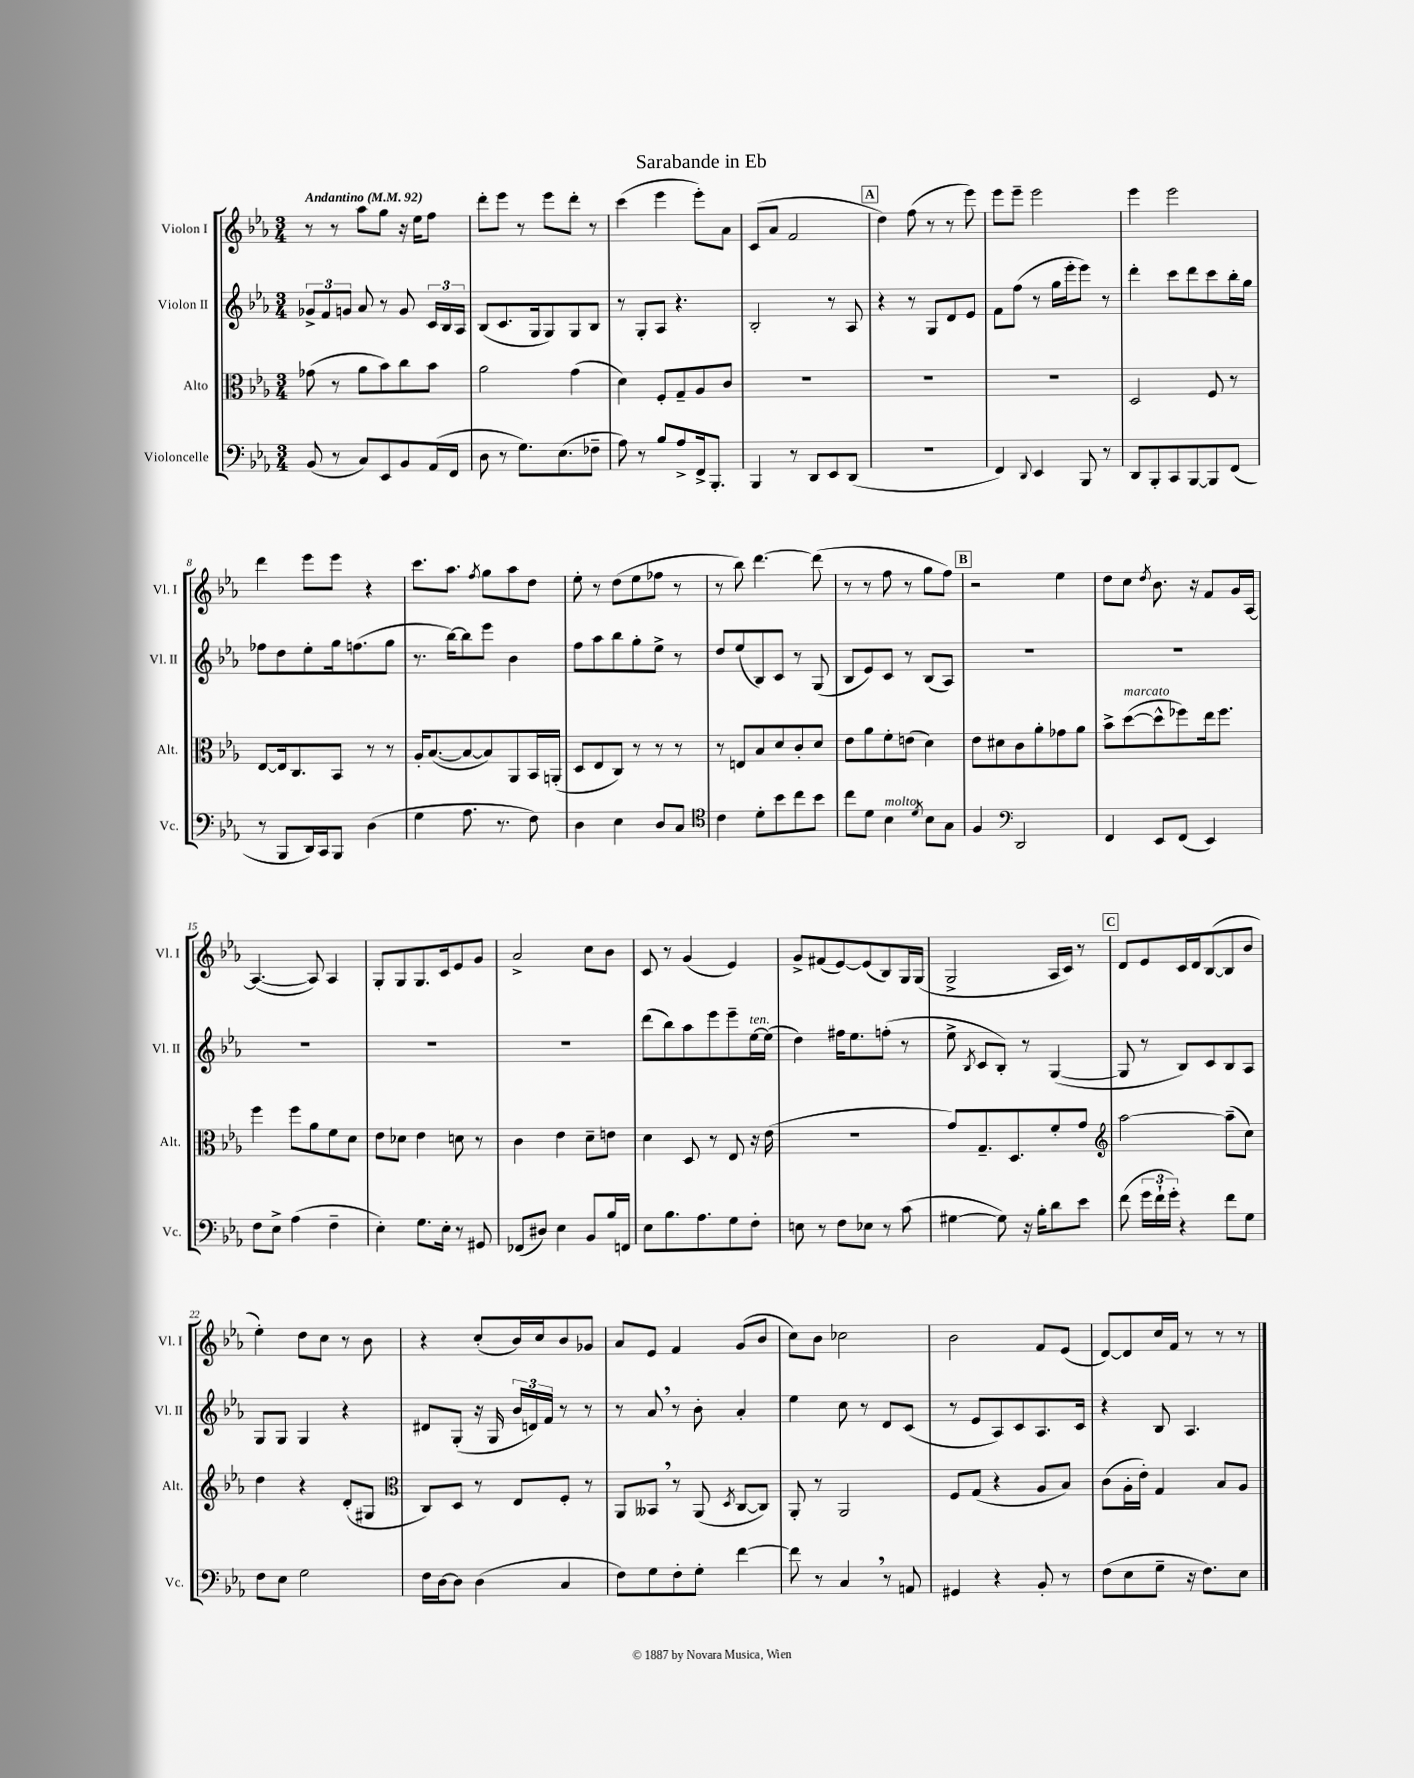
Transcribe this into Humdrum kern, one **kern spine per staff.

**kern	**kern	**kern	**kern
*staff4	*staff3	*staff2	*staff1
*clefF4	*clefC3	*clefG2	*clefG2
*k[b-e-a-]	*k[b-e-a-]	*k[b-e-a-]	*k[b-e-a-]
*M3/4	*M3/4	*M3/4	*M3/4
*MM92	*MM92	*MM92	*MM92
(8BB-	(8g-	12g-^	8r
.	.	12f	.
8r	8r	.	8r
.	.	12g	.
8C)	8a-	8a-	8aa-
8EE-	8b-)	8r	8gg
8BB-	8cc	8g	16r
.	.	.	16ee-
(16AA-	8b-	24c	8ff
.	.	24B-	.
16FF	.	.	.
.	.	24A-	.
=	=	=	=
8D	2a-	(8B-	8ddd'
8r	.	8.c	8eee-
8.G)	.	.	8r
.	.	16G	.
.	.	8G)	8eee-
(8.E-	.	.	.
.	(4g	8G	8ddd'
8F-~	.	8B-	8r
=	=	=	=
8A-)	4d)	8r	(4ccc
8r	.	8G'	.
8B-	8F'	8A-	4eee-
8A-^	8G~	4.r	.
16FF^	8A-	.	8eee-')
8.BBB-'	.	.	.
.	8c	.	8a-
=	=	=	=
4BBB-	2.r	2B-'	(8c
.	.	.	8a-
8r	.	.	2f
8DD	.	.	.
8EE-	.	8r	.
(8DD	.	8A-	.
=	=	=	=
2.r	2.r	4r	4dd)
.	.	8r	(8ff
.	.	8G	8r
.	.	8d	8r
.	.	8e-	8eee-)
=	=	=	=
4FF)	2.r	8f	8eee-
.	.	(8ff	8eee-~
8qqDD	.	.	.
4EE-	.	8r	2eee-
.	.	16gg	.
.	.	16eee-'	.
8BBB-	.	8eee-)	.
8r	.	8r	.
=	=	=	=
8DD	2D	4ddd'	4eee-
8BBB-'	.	.	.
8CC	.	8ccc	2eee-
[8BBB-	.	8ddd	.
8BBB-]	8F	8ccc	.
(8FF	8r	16bb-'	.
.	.	16gg	.
=	=	=	=
8r	[8E-	8ff-	4ddd
8BBB-	16E-]	8dd	.
.	8.C	.	.
16DD)	.	8ee-'	8eee-
16CC	.	.	.
8BBB-	8BB-	16gg	8eee-
.	.	(8.ff	.
(4D	8r	.	4r
.	8r	8gg	.
=	=	=	=
4G	16A-'	8.r	8.ccc
.	([8.B-	.	.
.	.	[16bb-)	8.aa-
8.A-	8B-_	8bb-]	.
.	.	.	8qff
.	8B-])	8eee-	8gg
8.r	.	.	.
.	8AA-	4b-	8aa-
8F)	16BB-	.	8dd
.	(16AA'	.	.
=	=	=	=
4D	8D	8ff	8ee-'
.	8E-	8aa-	8r
4E-	8C)	8bb-	(8dd
.	8r	8gg'	8ee-
8D	8r	8ee-^	8ff-
8C	8r	8r	8r
=	=	=	=
*clefC4	*	*	*
4c	8r	8dd	8r
.	8E	(8ee-	8bb-)
8d'	8B-	8B-)	[4.ddd
8b-	8d	8c	.
8cc	8c'	8r	.
8b-	8d	(8G	(8ddd]
=	=	=	=
8cc	8e-	8B-	8r
8d	8a-	8e-)	8r
4B-	8f'	8c	8ff
.	(8e	8r	8r
8qd	.	.	.
8B-	4d)	(8B-	8gg
8G	.	8A-)	8ff)
=	=	=	=
4F	8e-	2.r	2r
.	8d#	.	.
*clefF4	*	*	*
2DD	8c	.	.
.	8a-'	.	.
.	8g-	.	4ee-
.	8a-	.	.
=	=	=	=
4FF	8b-^	2.r	8dd
.	([8dd	.	8cc
.	.	.	8qdd
8EE-	8dd^^]	.	8.b-
(8FF	8ff-)	.	.
.	.	.	16r
4EE-)	16ee-	.	8f
.	8.ff-	.	.
.	.	.	16g
.	.	.	[16A-
=	=	=	=
8F	4ff	2.r	(4.A-_
8E-^	.	.	.
(4A-	8ff	.	.
.	8a-	.	8A-])
4F~	8f	.	4A-
.	8d	.	.
=	=	=	=
4E-')	8e-	2.r	8G'
.	8d-	.	8G
8.G	4e-	.	8.G
16E-'	.	.	16c
8r	8d	.	8e-
8GG#	8r	.	8g
=	=	=	=
(8FF-	4c	2.r	2a-^
8D#)	.	.	.
4E-	4e-	.	.
8BB-	8d~	.	8cc
16B-	8e	.	8b-
16FF	.	.	.
=	=	=	=
8E-	4d	(8ddd	8c
8.B-	.	8bb-)	8r
.	8D	8aa-	(4g
8.A-	.	.	.
.	8r	8eee-	.
8G	8E-	8eee-~	4e-)
8F'	16r	[16ee-	.
.	(16e-	(16ee-]	.
=	=	=	=
8E	2.r	4dd)	8g^
8r	.	.	(8f#
8F	.	16ff#	[8e-)
.	.	8.ee-	.
8E-	.	.	(8e-]
8r	.	(8ff'	8B-)
(8c	.	8r	16G
.	.	.	(16G
=	=	=	=
[4G#	8g)	8ee-^	2G^
.	.	8qB-	.
.	8.G~	8c	.
8G#])	.	8B-')	.
.	8.D	.	.
16r	.	8r	.
16B-'	.	.	.
8d	8f'	([4G	16A-
.	.	.	16c)
8e-	8g	.	8r
=	=	=	=
*	*clefG2	*	*
(8f	[2aa-	8G]	8d
24g	.	8r	8e-
24f`	.	.	.
24g')	.	.	.
4r	.	8B-)	16c
.	.	.	16d
.	.	8c	([8B-
8f	(8aa-~]	8B-	8B-]
8G	8cc)	8A-	8b-
=	=	=	=
8F	4dd	8G	4ee-')
8E-	.	8G	.
2G	4r	4G	8dd
.	.	.	8cc
.	(8d'	4r	8r
.	8G#	.	8b-
=	=	=	=
*	*clefC3	*	*
16F	8C)	8d#	4r
[16D	.	.	.
8D]	8D	(8G'	.
(4D	8r	16r	(8cc'
.	.	16G	.
.	8E-	24b-	16b-)
.	.	24d)	.
.	.	.	16cc
.	.	24f	.
4C	8F'	8r	8b-
.	8r	8r	8g-
=	=	=	=
8F)	8AA-	8r	8a-
8G	8BB--	8a-	8e-
8F'	8r	8r	4f
8G'	(8AA-	8b-'	.
.	8qD	.	.
[4f	[8C	4a-'	(8g
.	8C])	.	8b-
=	=	=	=
8f]	8AA-'	4ee-	8cc)
8r	8r	.	8b-
4C	2AA-	8cc	2cc-
.	.	8r	.
8r	.	8d	.
8AA	.	(8c	.
=	=	=	=
4GG#	8F	8r	2b-
.	(8G	8e-	.
4r	4r	8A-)	.
.	.	8c	.
8BB-'	8A-	8.A-	8f
8r	8B-)	.	(8e-
.	.	16c	.
=	=	=	=
(8F	(8c	4r	[8d)
8E-	16A-'	.	8d]
.	16e-')	.	.
8G~	4G	8B-	16cc
.	.	.	16f
16r	.	4.A-	8r
8.F)	.	.	.
.	8B-	.	8r
8E-	8A-	.	8r
==	==	==	==
*-	*-	*-	*-
